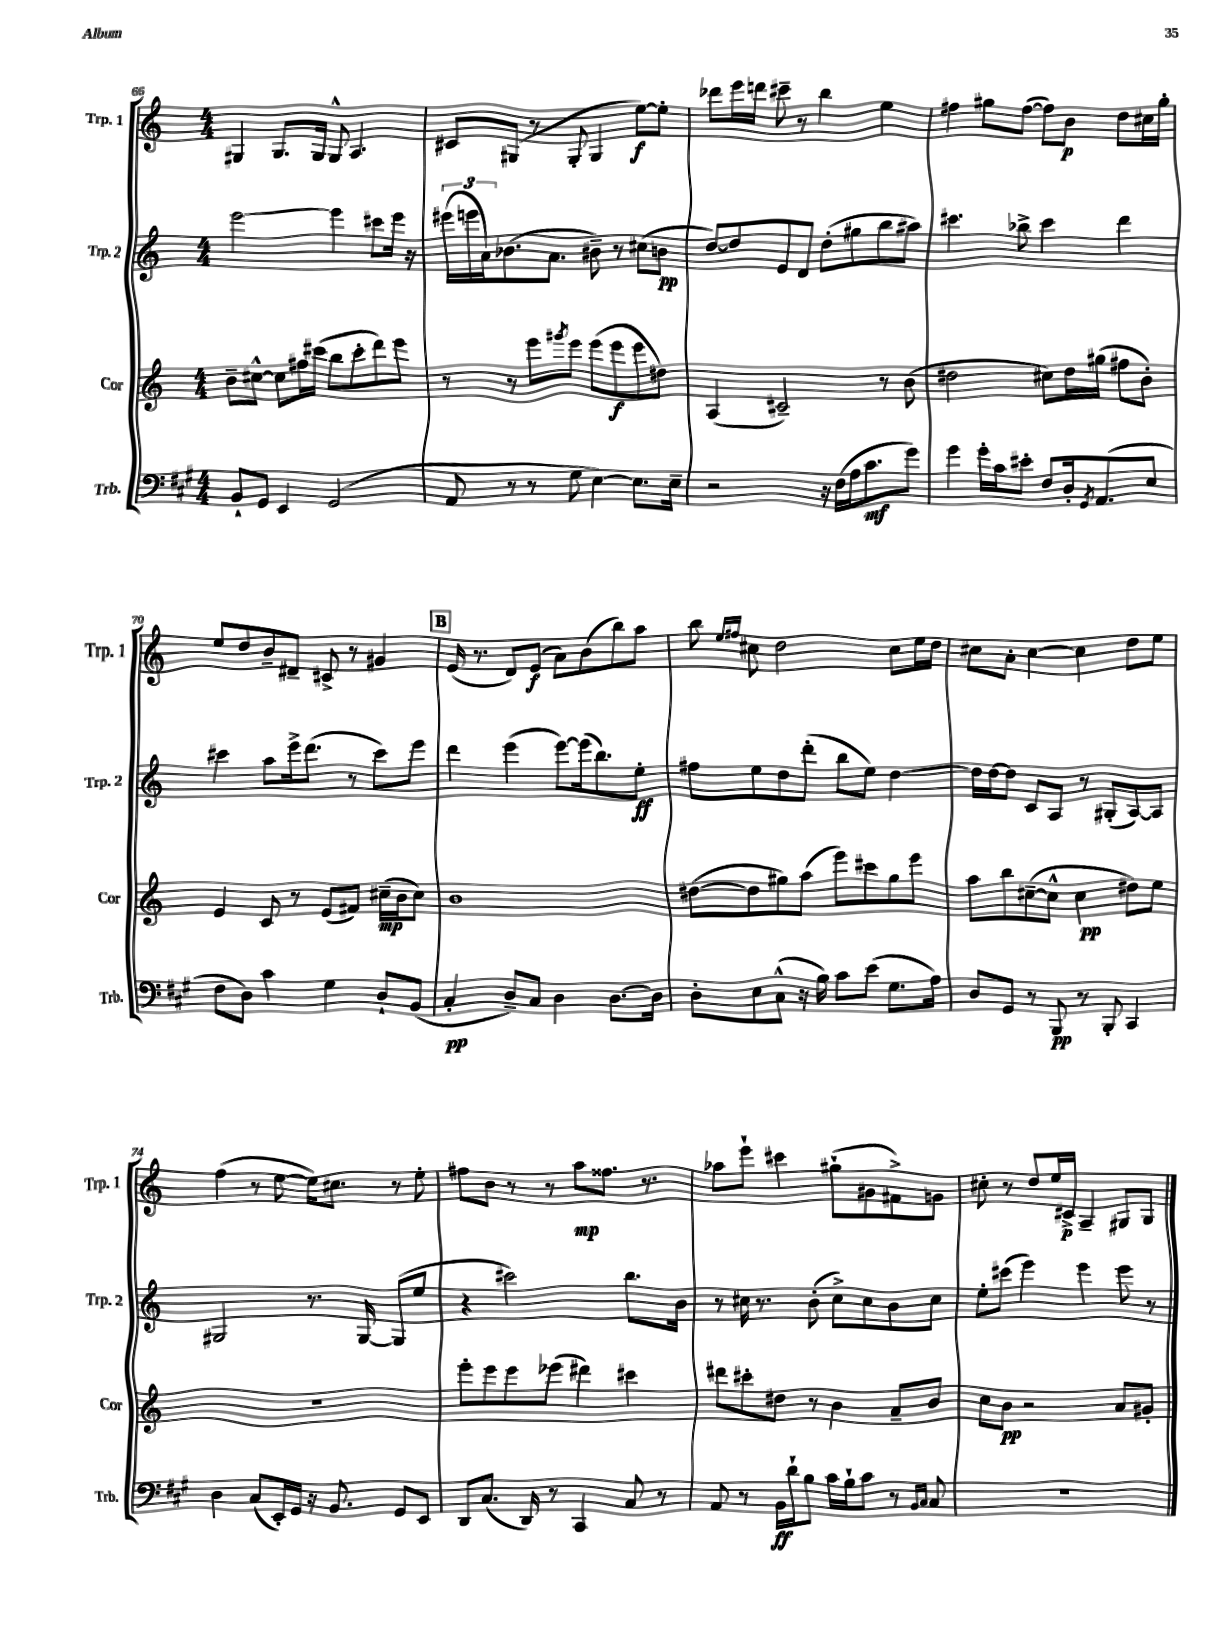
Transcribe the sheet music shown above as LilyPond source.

<<
\new StaffGroup <<
\new Staff = "s0" \with { instrumentName = "Trp. 1" shortInstrumentName = "Trp. 1" } {
    \clef treble \key c \major \numericTimeSignature \time 4/4
    gis4 gis8. gis16 gis8-^ a4. |
    cis'8 gis8( r8 gis8-. gis4 e''8~\f) e''8-. |
    des'''8 e'''16 d'''16 cis'''8-- r8 b''4 e''4 |
    fis''4 gis''8 fis''8~( fis''8) b'8\p d''8 cis''16 gis''16-. |
    e''8 d''8 b'8-- dis'8-- cis'8-> r8 gis'4 |
    \mark \markup { \box "B" } e'16( r8. d'8) e'8\f( a'8) b'8( b''8) a''8 |
    b''8 \grace { e''16 fis''16 } cis''8 d''2 cis''8 e''16 d''16 |
    cis''8 a'8-. cis''4~ cis''4 d''8 e''8 |
    f''4( r8 e''8~ e''16) cis''8. r8 e''8-. |
    fis''8 b'8 r8 r8 a''8\mp fisis''8. r8. |
    aes''8 e'''8-! cis'''4 gis''8-!( gis'8 fis'8->) g'8 |
    cis''8-. r8 d''8 e''16 cis'16->\p a4-- gis8 gis8 \bar "|." |
}
\new Staff = "s1" \with { instrumentName = "Trp. 2" shortInstrumentName = "Trp. 2" } {
    \clef treble \key c \major \numericTimeSignature \time 4/4
    e'''2~ e'''4 cis'''8 e'''16 r16 |
    \tuplet 3/2 { eis'''16( e'''16 a'16) } bes'8.( a'8. bis'8--) r8 cis''8( b'8\pp |
    d''8~) d''8 e'8 d'8 d''8-.( gis''8 b''8 ais''8) |
    cis'''4. bes''8-> cis'''4 d'''4 |
    cis'''4 a''8 e'''16-> d'''8.( r8 cis'''8) e'''8 |
    \mark \markup { \box "B" } d'''4 e'''4( e'''8~) e'''16( b''8.) e''8-.\ff |
    fis''8 e''8 d''8 d'''8-.( b''8 e''8) d''4~ |
    d''16 d''16~ d''8 c'8 a8 r8 gis8-.( a8~) a8 |
    gis2 r8. gis16~ gis8( e''8 |
    r4 cis'''2) b''8. b'16 |
    r8 cis''16 r8. b'8-.( cis''8->) cis''8 b'8 cis''8 |
    e''8-. cis'''8( e'''4) e'''4 e'''8 r8 \bar "|." |
}
\new Staff = "s2" \with { instrumentName = "Cor" shortInstrumentName = "Cor" } {
    \clef treble \key c \major \numericTimeSignature \time 4/4
    b'8-- cis''8~-^ cis''8 fis''16 cis'''16( b''8 cis'''8-. d'''8) e'''8 |
    r8 r8 e'''8 \acciaccatura { gis'''8 } e'''8 e'''8( e'''8\f e'''8 dis''8) |
    a4( cis'2--) r8 b'8( |
    dis''2 cis''8) dis''16 gis''16( fis''8 b'8-.) |
    e'4 c'8 r8 e'8( fis'8) cis''16--\mp( b'16 cis''8) |
    \mark \markup { \box "B" } b'1 |
    dis''8~( dis''8 gis''8) a''8( e'''8) cis'''8 gis''8 e'''8 |
    a''8 b''8 cis''8~--( cis''8-^ cis''4\pp dis''8) e''8 |
    R1 |
    e'''8-. e'''8 e'''8 ees'''8( dis'''4) cis'''4 |
    dis'''8 cis'''8-. dis''8 r8 b'4 a'8-- b'8 |
    c''8 b'8\pp r2 a'8 gis'8-. \bar "|." |
}
\new Staff = "s3" \with { instrumentName = "Trb." shortInstrumentName = "Trb." } {
    \clef bass \key a \major \numericTimeSignature \time 4/4
    b,8-! gis,8 e,4 gis,2( |
    a,8 r8 r8 gis8 e4~) e8. e16-- |
    r2 r16 fis16( a16 cis'8.\mf gis'8) |
    gis'4 gis'16-. cis'16 eis'8-. fis8 d16-. \acciaccatura { gis,8 } a,8.( e8 |
    fis8 d8) cis'4 gis4 d8-! b,8( |
    \mark \markup { \box "B" } cis4-.\pp d8--) cis8 d4 d8.~ d16 |
    d8-. e8 cis8-^( r16 b16) cis'8 e'8( gis8. a16) |
    d8 gis,8 r8 b,,8\pp r8 b,,8-. cis,4 |
    d4 cis8( e,16-.) gis,16 r16 b,8. gis,8 e,8 |
    d,8 cis8.( d,16) r8 cis,4 cis8 r8 |
    a,8 r8 b,16\ff d'16-! b8 cis'16 b16-! cis'8 r8 \grace { b,16 cis16 } cis8 |
    R1 \bar "|." |
}
>>
>>
\layout { \context { \Score currentBarNumber = #66 } }
